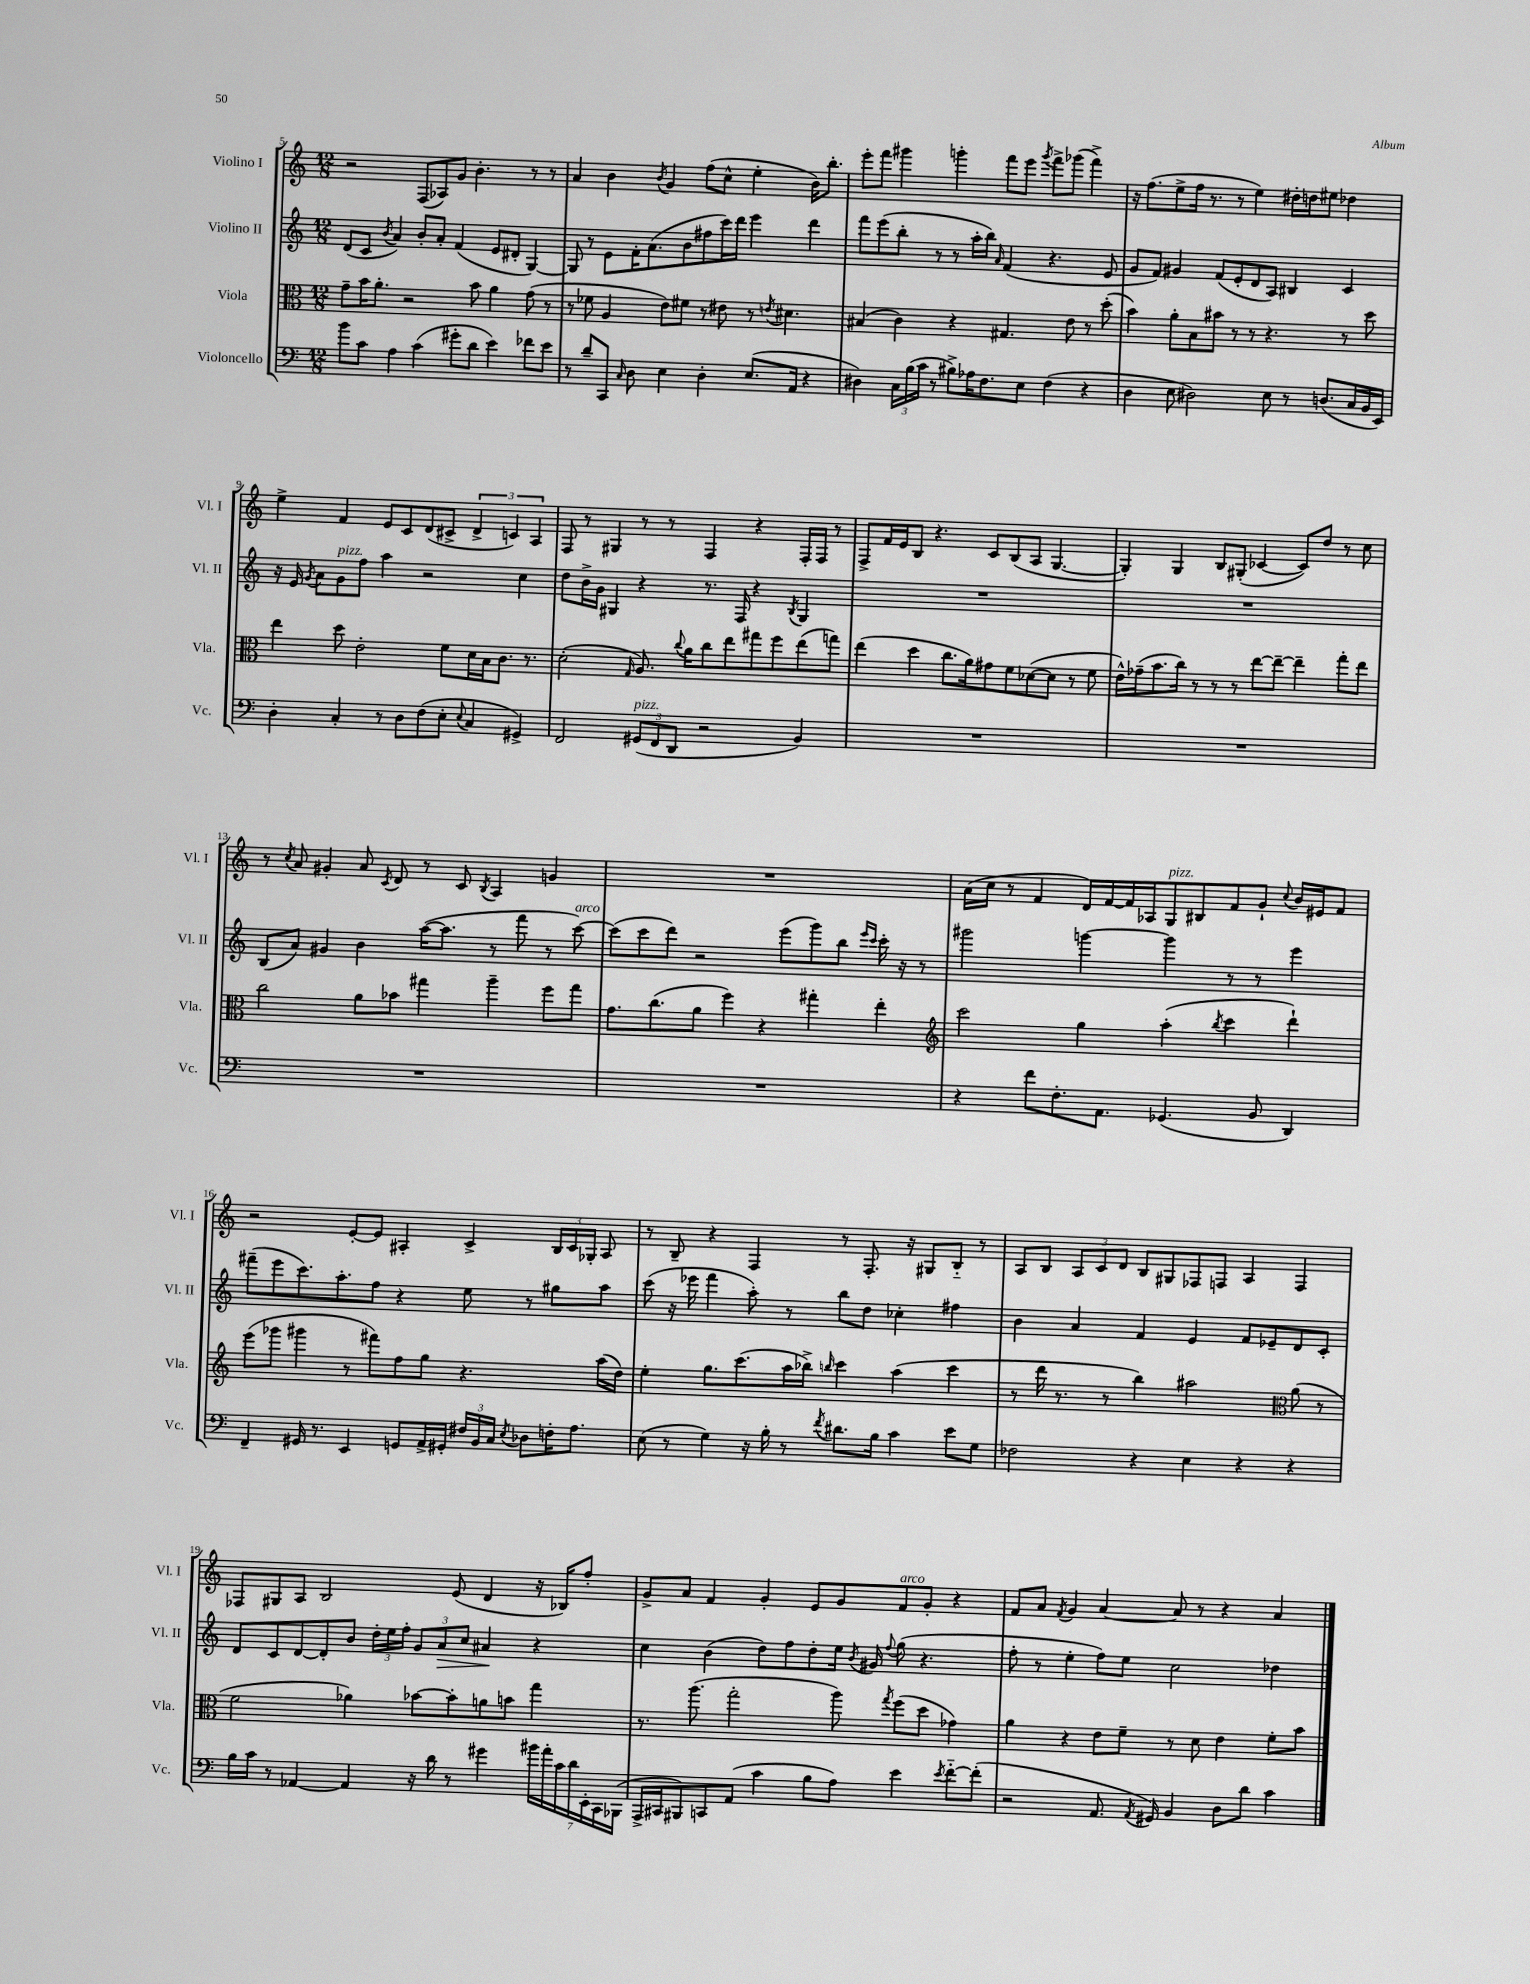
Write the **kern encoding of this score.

**kern	**kern	**kern	**kern
*staff4	*staff3	*staff2	*staff1
*clefF4	*clefC3	*clefG2	*clefG2
*k[]	*k[]	*k[]	*k[]
*M12/8	*M12/8	*M12/8	*M12/8
8b	8g~	(8d	2r
8c	16b	8c	.
.	8.a'	.	.
.	.	8qb	.
4A	.	4a)	.
.	2r	.	.
(4c	.	8b'	(8F
.	.	8a'	8A-)
8g#'	.	(4f	8g
8d	8b	.	4.b'
4e)	4a	8e	.
.	.	8d#'	.
8f-	(8g	[4G)	8r
8e	8r	.	8r
=	=	=	=
8r	8r	8G]	4a
8d~	8f-	8r	.
8CC	4A	8e	4b
16qqC	.	.	.
8D	.	16f'	.
.	.	(8.a	.
.	.	.	8qb
4E	8e)	.	4g
.	8f#	8b	.
4D'	8r	8ff#	(8ff
.	8e#	16ccc)	8cc^^
.	.	16ddd	.
(8.E	8r	4eee	4ee'
.	8qe	.	.
.	4.d#	.	.
16AA	.	.	.
4r	.	4ddd	16b)
.	.	.	8.bb'
=	=	=	=
4D#)	(4B#	8fff	8eee'
.	.	(8eee	8fff
24C	4c)	8bb'	4ggg#
(24B	.	.	.
24c	.	.	.
8r	.	8r	.
8B#^)	4r	8r	4ggg'
16A-	.	16aa'	.
8.F	.	16bb)	.
.	.	16qqa	.
.	4.G#	(4f	8fff
8E	.	.	8eee
.	.	.	8qggg
(4F	.	4.r	8fff^
.	8e	.	(8ggg-
4r	8r	.	4fff^)
.	(8dd'	8e	.
=	=	=	=
4D	4b)	8g	16r
.	.	.	(8.ff
.	.	8f)	.
8E	8a'	4g#	8ee^
2D#)	8B	.	16ff
.	.	.	8.r
.	8b#	(8f	.
.	8r	8e'	8r
.	8r	8d	4ee)
8E	4.r	8A)	.
8r	.	4B#	16dd#'
.	.	.	16dd
(8.D	.	.	8ee#
.	8r	4c	4dd-
16C	.	.	.
16BB	8dd	.	.
16EE)	.	.	.
=	=	=	=
4D'	4ee	16r	4ee^
.	.	16e	.
.	.	8qg	.
.	.	8a	.
4C'	8dd	8g	4f
.	2e'	8ff	.
8r	.	4aa	8e
8D	.	.	8c
(8F	.	2r	(8d
8E'	8f	.	8c#^
8qqE	.	.	.
4C	16d	.	6d^
.	16B	.	.
.	8.c	.	.
.	.	.	6c)
4GG#^)	.	4cc	.
.	8.r	.	.
.	.	.	6A
=	=	=	=
2FF	(2d'	8dd	8F
.	.	16b^	8r
.	.	16g	.
.	.	4G#	4G#
.	16qqG	.	.
(12GG#	8.A)	4r	8r
12FF	.	.	.
.	.	.	8r
12DD	.	.	.
.	8qqcc	.	.
.	16a	.	.
2r	8cc	8.r	4F
.	8ee	.	.
.	.	16F	.
.	8gg#	4r	4r
.	8ff	.	.
.	.	8qB	.
4BB)	(8ee	4G#	16F'
.	.	.	16F
.	8gg)	.	8r
=	=	=	=
1.r	(4ee	1.r	8F^
.	.	.	16f
.	.	.	16e
.	4dd	.	8B
.	.	.	4.r
.	8.cc	.	.
.	16a)	.	.
.	8g#	.	8c
.	8f	.	(8B
.	([8d-	.	8A
.	8d-]	.	[4.G
.	8r	.	.
.	8f	.	.
=	=	=	=
1.r	16e^^)	1.r	4G'])
.	(16g-~	.	.
.	8.b	.	.
.	.	.	4G
.	16cc)	.	.
.	8r	.	.
.	8r	.	8B
.	8r	.	(8G#'
.	[8ee	.	[4c-
.	8ee~_	.	.
.	4ee~]	.	8c-])
.	.	.	8dd
.	8gg'	.	8r
.	8ee	.	8cc
=	=	=	=
1.r	2cc	(8B	8r
.	.	.	8qcc
.	.	8a)	8a
.	.	4g#	4g#'
.	8a	4b	8a
.	.	.	8qc
.	8b-	.	8d
.	4gg#	([16aa	8r
.	.	8.aa]	.
.	.	.	8c
.	.	.	8qB
.	4aa~	8r	4A
.	.	8fff	.
.	8ff	8r	4g
.	8gg#	[8ccc)	.
=	=	=	=
1.r	8.g	(8ccc]	1.r
.	.	8ccc	.
.	(8.cc	.	.
.	.	8ddd)	.
.	8a	2r	.
.	4ff)	.	.
.	4r	.	.
.	.	(8eee	.
.	4gg#'	8ggg)	.
.	.	8bb	.
.	.	16qqeee	.
.	.	16qqccc	.
.	4ee'	16ccc'	.
.	.	16r	.
.	.	8r	.
=	=	=	=
*	*clefG2	*	*
4r	2ccc	2ggg#	(16a
.	.	.	16cc
.	.	.	8r
8f	.	.	4f
8.F'	.	.	.
.	4gg	[4ggg	16d)
8.AA	.	.	[16f
.	.	.	16f]
.	.	.	16A-
(4.GG-	(4aa'	4ggg]	8G
.	.	.	8B#
.	8qbb	.	.
.	4ccc	8r	8f
8BB	.	8r	8g`
.	.	.	8qqcc
4DD)	4ddd`)	4eee	16b
.	.	.	16e#
.	.	.	8f
=	=	=	=
4FF~	(8eee	(8fff#~	2r
.	8ggg-	8eee	.
16GG#	4ggg#	8.ccc)	.
8.r	.	.	.
.	.	8.aa'	.
4EE	8r	.	[8e'
.	8fff#)	8ff	8e]
8GG	8ff	4r	4A#'
16AA^	8gg	.	.
16GG#'	.	.	.
24F#	4.r	8ee	4c^
24BB	.	.	.
24C	.	.	.
8qE	.	.	.
8D-	.	8r	.
16F'	.	8gg#	24B
.	.	.	24c
8.A	.	.	.
.	.	.	24G-'
.	(16aa	8aa	8A#
.	16dd)	.	.
=	=	=	=
(8E	4ee'	(8ccc	8r
8r	.	16r	8B~
.	.	16eee-	.
4G)	8.gg	4fff	4r
.	(8.ccc	.	.
16r	.	8aa')	4F
16B'	.	.	.
8r	16aa	8r	.
.	16bb-^)	.	.
8qf	16qqbb	.	.
8.d#	4ccc	8bb	8r
.	.	8dd	8.F'
16B	.	.	.
4c	(4aa	4cc-'	.
.	.	.	16r
.	.	.	8G#
8e	4ccc	4ff#	8B'~
8G	.	.	8r
=	=	=	=
2F-	8r	4b	8A
.	16ddd	.	8B
.	8.r	.	.
.	.	4a	12A
.	.	.	12c
.	8r	.	.
.	.	.	12d
4r	4bb)	4f	8B
.	.	.	8G#
4E	2aa#	4e	8F-
.	.	.	8F
4r	.	8f	4A
.	.	8e-~	.
*	*clefC3	*	*
4r	(8a	8d	4F
.	8r	8c'	.
=	=	=	=
16B	2f	8d	8F-
16c	.	.	.
8r	.	8c	8G#
[4AA-	.	[8d	8A
.	.	8d']	2B
4AA-]	4a-)	8b	.
.	.	24dd'	.
.	.	24ee	.
.	.	24ff'	.
16r	[8b-	12g	.
16d	.	.	.
.	.	12a	.
8r	8b-']	.	(8e
.	.	12cc	.
4g#	8a	4a#	4d
.	8b	.	.
28b#	4gg	4r	16r
28a'	.	.	.
.	.	.	16B-)
28c	.	.	.
28d	.	.	.
.	.	.	8ff'
28EE'	.	.	.
28CC	.	.	.
(28BBB-	.	.	.
=	=	=	=
16AAA^	8.r	4cc	8g^
16CC#	.	.	.
8BBB#)	.	.	8a
.	(8.aa	.	.
8CC	.	(4b	4f
(8AA	2gg'	.	.
4c	.	8dd)	4g'
.	.	8ff	.
8B	.	8dd'	8e
8A)	8aa)	16ee	8g
.	.	8qb	.
.	.	16g#	.
.	8qgg	8qqff	.
4e	(8ff	(8gg	8f
.	8dd	4.r	8g'
8qe	.	.	.
[8f'~	4g-)	.	4r
(8f']	.	.	.
=	=	=	=
2r	4a	8ff'	8f
.	.	8r	8a
.	.	.	8qf
.	4r	4ee'	4g
8.AA	8e	8ff)	[4a
.	8f~	8ee	.
8qAA	.	.	.
16GG#)	.	.	.
4BB	8r	2cc	8a]
.	8d	.	8r
8D	4e	.	4r
8d	.	.	.
4c	8f'	4dd-	4a
.	8b	.	.
==	==	==	==
*-	*-	*-	*-
